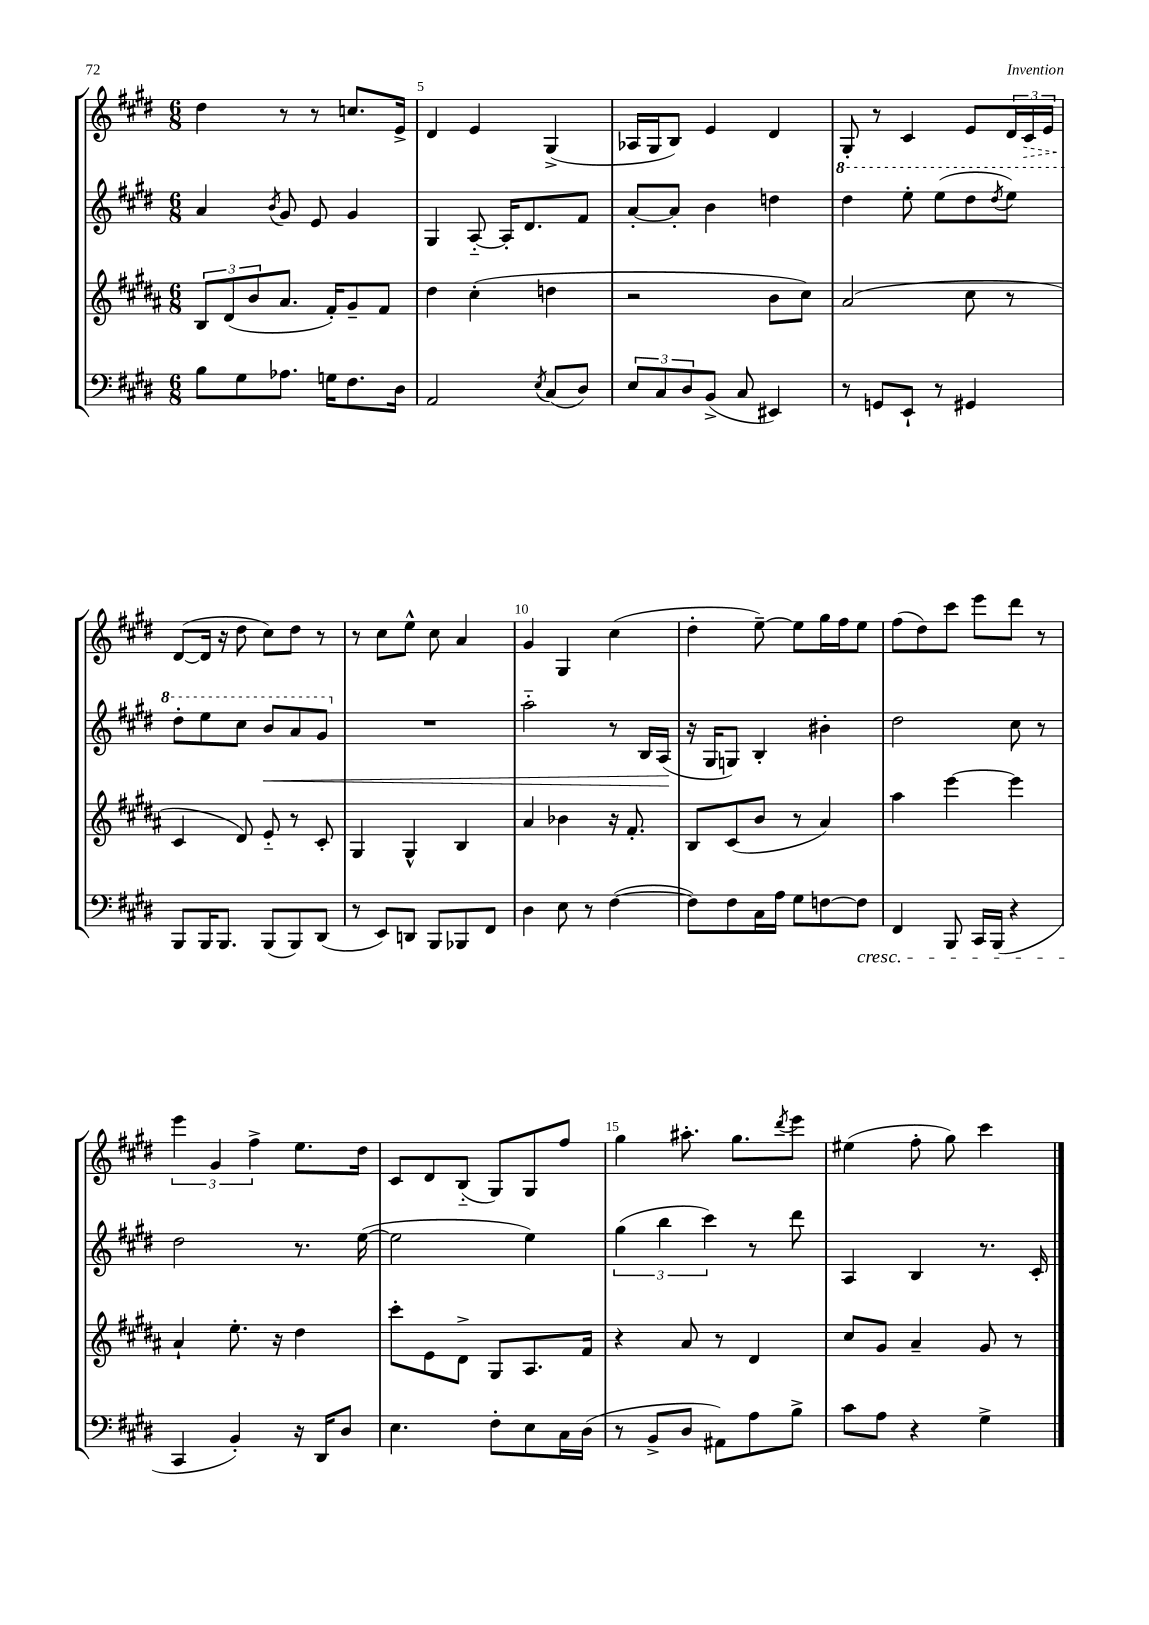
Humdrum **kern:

**kern	**kern	**kern	**dynam	**kern	**dynam
*part4	*part3	*part2	*part2	*part1	*part1
*staff4	*staff3	*staff2	*staff2	*staff1	*staff1
*clefF4	*clefG2	*clefG2	*	*clefG2	*
*k[f#c#g#d#]	*k[f#c#g#d#a#]	*k[f#c#g#d#]	*	*k[f#c#g#d#]	*
*M6/8	*M6/8	*M6/8	*	*M6/8	*
=4	=4	=4	=4	=4	=4
8B\L	12B/L	4a/	.	4dd#\	.
.	(12d#/	.	.	.	.
8G#\	.	.	.	.	.
.	12b/	.	.	.	.
.	.	8qb/	.	.	.
8.A-X\J	8.a#/J	8g#/	.	8r	.
.	.	8e/	.	8r	.
16Gn\KL	16f#'/KL)	.	.	.	.
8.F#\	8g#~/	4g#/	.	8.ccn/L	.
.	8f#/J	.	.	.	.
16D#\Jk	.	.	.	16e^/Jk	.
=5	=5	=5	=5	=5	=5
2AA/	4dd#\	4G#/	.	4d#/	.
.	(4cc#'\	[8A/	.	4e/	.
.	.	16A'/KL]	.	.	.
.	.	8.d#/	.	.	.
8qE/	.	.	.	.	.
(8C#/L	4ddn\	.	.	(4G#^/	.
8D#/J)	.	8f#/J	.	.	.
=6	=6	=6	=6	=6	=6
12E/L	2r	[8a'/L	.	16A-X/LL	.
.	.	.	.	16G#/J	.
12C#/	.	.	.	.	.
.	.	8a'/J]	.	8B/J)	.
12D#/	.	.	.	.	.
(8BB^/J	.	4b\	.	4e/	.
8C#/	.	.	.	.	.
4EE#X/)	8b\L	4ddn\	.	4d#/	.
.	8cc#\J)	.	.	.	.
=7	=7	=7	=7	=7	=7
*	*	*8va	*	*	*
8r	(2a#/	4ddd#\	.	8G#'/	.
8GGn/L	.	.	.	8r	.
8EE`/J	.	8eee'\	.	4c#/	.
8r	.	(8eee\L	.	.	.
4GG#X/	8cc#\	8ddd#\	.	8e/L	.
.	.	8qddd#/	.	.	.
.	8r	8eee\J)	.	24d#/L	.
!	!	!	!	!	!LO:HP:b
.	.	.	.	24c#/	>
.	.	.	.	24e/JJ	.
!!LO:LB:g=z
=8	=8	=8	=8	=8	=8
8BBB/L	4c#/	8ddd#'\L	.	([8d#/L	.
16BBB/K	.	8eee\	.	16d#/Jk]	]
8.BBB/J	.	.	.	16r	.
.	8d#/)	8ccc#\J	.	8dd#\	.
!	!	!	!LO:HP:b	!	!
(8BBB/L	8e/	8bb/L	<	8cc#\L)	.
8BBB/)	8r	8aa/	.	8dd#\J	.
(8DD#/J	8c#'/	8gg#/J	.	8r	.
=9	=9	=9	=9	=9	=9
*	*	*X8va	*	*	*
8r	4G#/	2.r	.	8r	.
8EE/L)	.	.	.	8cc#\L	.
8DDn/J	4G#^^/	.	.	8ee^^\J	.
8BBB/L	.	.	.	8cc#\	.
8BBB-X/	4B/	.	.	4a/	.
8FF#/J	.	.	.	.	.
=10	=10	=10	=10	=10	=10
4D#\	4a#/	2aa\	.	4g#/	.
8E\	4b-X\	.	.	4G#/	.
8r	.	.	.	.	.
([4F#\	16r	8r	.	(4cc#\	.
.	8.f#'/	.	.	.	.
.	.	16B/LL	.	.	.
.	.	(16A/JJ	.	.	.
.	.	.	[	.	.
=11	=11	=11	=11	=11	=11
8F#\L])	8B/L	16r	.	4dd#'\	.
.	.	16G#/KL	.	.	.
8F#\	(8c#/	8Gn/J)	.	.	.
16C#\L	8b/J	4B'/	.	[8ee~\)	.
16A\JJ	.	.	.	.	.
8G#\L	8r	.	.	8ee\L]	.
[8Fn\	4a#/)	4b#X'\	.	16gg#\L	.
.	.	.	.	16ff#\J	.
!LO:TX:b:i:t=cresc.	!	!	!	!	!
8F\J]	.	.	.	8ee\J	.
=12	=12	=12	=12	=12	=12
4FF#/	4aa#\	2dd#\	.	(8ff#\L	.
.	.	.	.	8dd#\)	.
8BBB/	[4eee\	.	.	8ccc#\J	.
16CC#/LL	.	.	.	8eee\L	.
(16BBB/JJ	.	.	.	.	.
4r	4eee\]	8cc#\	.	8ddd#\J	.
.	.	8r	.	8r	.
!!LO:LB:g=z
=13	=13	=13	=13	=13	=13
4CC#/	4a#`/	2dd#\	.	6eee\	.
.	.	.	.	6g#/	.
4BB'/)	8.ee'\	.	.	.	.
.	.	.	.	6ff#^\	.
.	16r	.	.	.	.
16r	4dd#\	8.r	.	8.ee\L	.
16DD#/KL	.	.	.	.	.
8D#/J	.	.	.	.	.
.	.	([16ee\	.	16dd#\Jk	.
=14	=14	=14	=14	=14	=14
4.E\	8ccc#'\L	2ee\]	.	8c#/L	.
.	8e\	.	.	8d#/	.
.	8d#^\J	.	.	(8B/J	.
8F#'\L	8G#/L	.	.	8G#/L)	.
8E\	8.A#/	4ee\)	.	8G#/	.
16C#\L	.	.	.	8ff#/J	.
(16D#\JJ	16f#/Jk	.	.	.	.
=15	=15	=15	=15	=15	=15
8r	4r	(6gg#\	.	4gg#\	.
8BB^/L	.	.	.	.	.
.	.	6bb\	.	.	.
8D#/J	8a#/	.	.	8.aa#X'\	.
.	.	6ccc#\)	.	.	.
8AA#X\L)	8r	.	.	.	.
.	.	.	.	8.gg#\L	.
8A\	4d#/	8r	.	.	.
.	.	.	.	8qddd#/	.
8B^\J	.	8ddd#\	.	8eee\J	.
=16	=16	=16	=16	=16	=16
8c#\L	8cc#/L	4A/	.	(4ee#X\	.
8A\J	8g#/J	.	.	.	.
4r	4a#~/	4B/	.	8ff#'\	.
.	.	.	.	8gg#\)	.
4G#^\	8g#/	8.r	.	4ccc#\	.
.	8r	.	.	.	.
.	.	16c#'/	.	.	.
==	==	==	==	==	==
*-	*-	*-	*-	*-	*-
